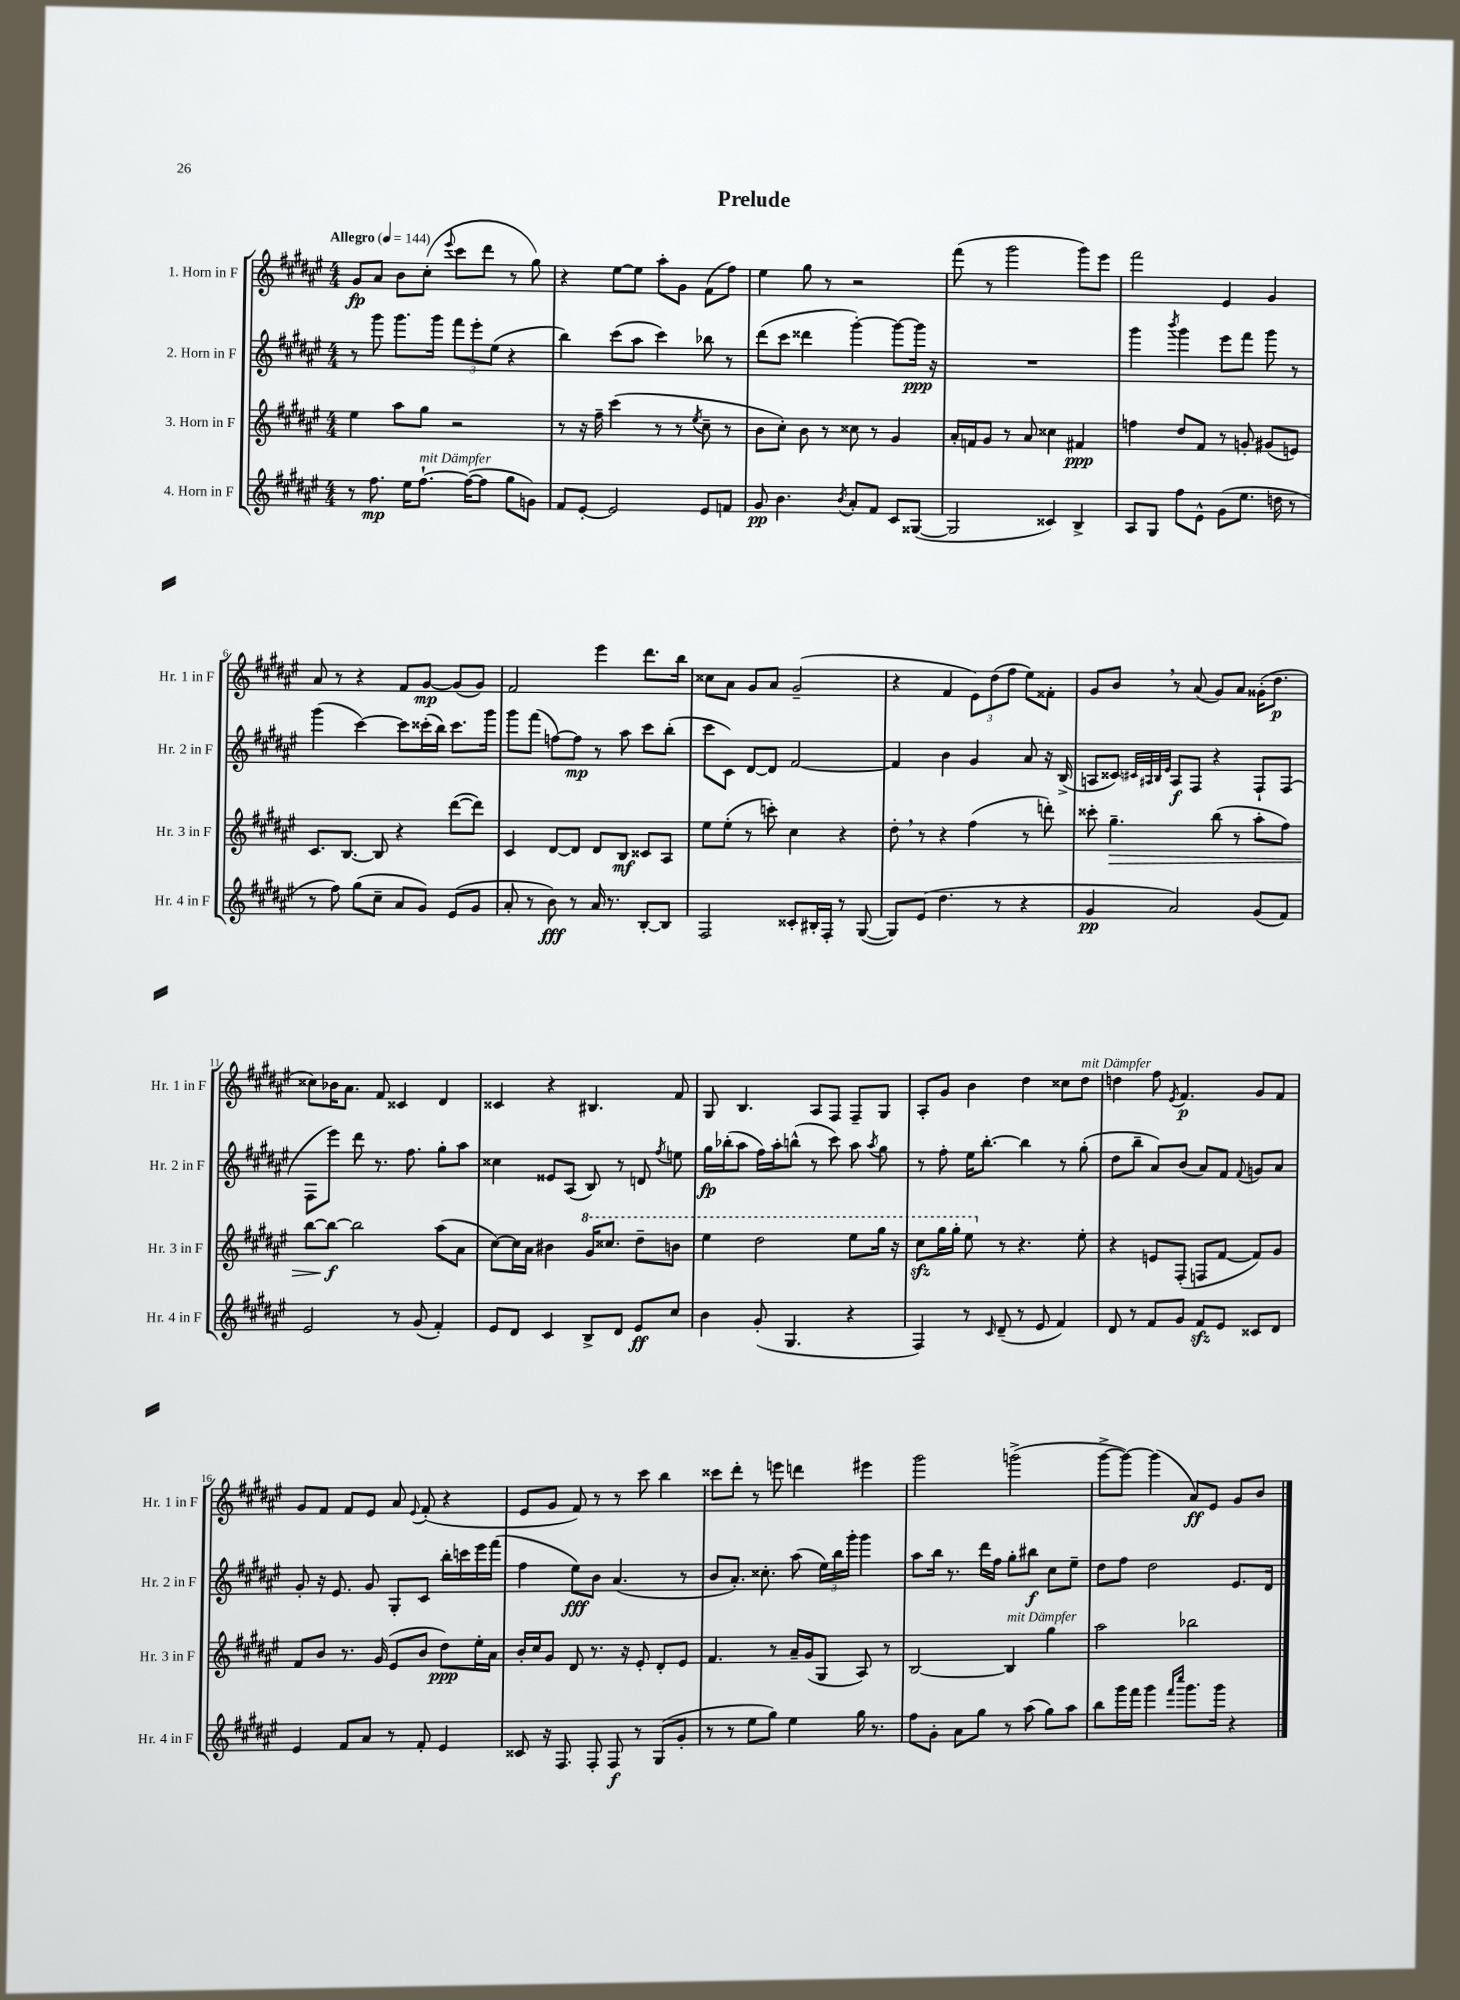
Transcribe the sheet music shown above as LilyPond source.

\header { title = "Prelude" }
<<
\new StaffGroup <<
\new Staff = "s0" \with { instrumentName = "1. Horn in F" shortInstrumentName = "Hr. 1 in F" } {
    \clef treble \key fis \major \numericTimeSignature \time 4/4 \tempo "Allegro" 4 = 144
    \autoBeamOff gis'8[\fp ais'8] b'8[ cis''8]-.( \appoggiatura { eis'''8 } cis'''8[ dis'''8] r8 gis''8) |
    r4 eis''8[~ eis''8] ais''8[-. gis'8] fis'8[( fis''8]) |
    eis''4 gis''8 r8 r2 |
    fis'''8( r8 gis'''2 gis'''8[) eis'''8] |
    fis'''2 eis'4 gis'4 |
    ais'8 r8 r4 fis'8[ gis'8]~\mp gis'8[( gis'8]) |
    fis'2 eis'''4 dis'''8.[ b''16] |
    cisis''8[ ais'8] gis'8[ ais'8] gis'2--( |
    r4 fis'4 \tuplet 3/2 { eis'8[) dis''8( fis''8] } eis''8[) fisis'8]-. |
    gis'8[ b'8] \breathe r8 ais'8( gis'8[) ais'8] gisis'16[-.( dis''8.]\p |
    cisis''8[) bes'16 ais'8.] fis'8 cisis'4 dis'4 |
    cisis'4 r4 bis4. fis'8 |
    gis8 b4. ais8[ fis8] fis8[-- gis8] |
    ais8[-. gis'8] b'4 dis''4 cisis''8[ dis''8]^\markup { \italic "mit Dämpfer" } |
    d''4 fis''8 \acciaccatura { eis'8 } fis'4.\p gis'8[ fis'8] |
    gis'8[ fis'8] fis'8[ eis'8] ais'8 \appoggiatura { eis'8 } fis'8-.( r4 |
    eis'8[ gis'8] fis'8) r8 r8 cis'''8 b''4 |
    cisis'''8[ dis'''8]-. r8 e'''8 d'''4 eis'''4 |
    gis'''2 g'''2->( |
    gis'''8[~-> gis'''8]~) gis'''4( ais'8[\ff) eis'8] gis'8[ b'8] \bar "|." |
}
\new Staff = "s1" \with { instrumentName = "2. Horn in F" shortInstrumentName = "Hr. 2 in F" } {
    \clef treble \key fis \major \numericTimeSignature \time 4/4
    \autoBeamOff r8 gis'''8 gis'''8.[ gis'''16] \tuplet 3/2 { fis'''8[ eis'''8-. eis''8]( } r4 |
    b''4) cis'''8[( ais''8] cis'''4) bes''8 r8 |
    dis'''8[( cis'''8] disis'''4 gis'''4~-.) gis'''8[~ gis'''16]\ppp r16 |
    R1 |
    gis'''4 \acciaccatura { b'''8 } gis'''4 eis'''8[ fis'''8] gis'''8 r8 |
    gis'''4( cis'''4~) cis'''8[ cisis'''16-.( b''16]) cisis'''8.[ gis'''16] |
    gis'''8[ fis'''8]( f''8[~) f''8]\mp r8 ais''8 cis'''8[ b''8]-.( |
    cis'''8[ cis'8]) dis'8[~ dis'8] fis'2~ |
    fis'4 b'4 gis'4 ais'8 r16 b16->( |
    a8[ cisis'8]) \grace { cis'32[ ais32 b32 eis'32] } ais8[\f fis8] r4 fis8[-! fis8]( |
    fis8[ eis'''8]) dis'''8 r8. fis''8. gis''8[-. ais''8] |
    cisis''4 eisis'8[ ais8]( b8) r8 d'8 \acciaccatura { fis''8 } e''8 |
    gis''16[\fp bes''16-.( ais''8] fis''16[) ais''16-. b''8]-^( r8 cis'''8) ais''8 \acciaccatura { ais''8 } gis''8 |
    r8 fis''8-. eis''16[ b''8.]~-. b''4 r8 gis''8-.( |
    dis''8[ b''8]-- ais'8[) b'8]( ais'8[) fis'8] \appoggiatura { fis'8 } g'8[ ais'8] |
    gis'8-. r16 eis'8. gis'8 gis8[-. cis'8] b''16[-. c'''16 eis'''16 fis'''16]( |
    fis''4 eis''8[\fff) b'8] ais'4.( r8 |
    b'8[ ais'8.]-.) cisis''8.-. ais''8( \tuplet 3/2 { eis''16[) b''16 gis'''16]-. } gis'''4 |
    ais''8[ b''16] r8. dis'''16[ fis''16] gis''8[-. bis''8]\f cis''8[ eis''8]-- |
    dis''8[ fis''8] dis''2 eis'8.[ dis'16] \bar "|." |
}
\new Staff = "s2" \with { instrumentName = "3. Horn in F" shortInstrumentName = "Hr. 3 in F" } {
    \clef treble \key fis \major \numericTimeSignature \time 4/4
    \autoBeamOff eis''4 ais''8[ gis''8] r2 |
    r8 r16 fis''16-- cis'''4( r8 r8 \acciaccatura { eis''8 } cis''8-- r8 |
    b'8[ cis''8]-.) b'8 r8 cisis''8 r8 gis'4 |
    ais'16[-. f'16 gis'8] r8 ais'8 cisis''4 fis'4\ppp |
    f''4 dis''8[ fis'8] r8 g'8-. gis'8[( e'8]) |
    cis'8.[ b8.]~ b8 r4 dis'''8[~( dis'''8]) |
    cis'4 dis'8[~ dis'8] dis'8[ b8]\mf cisis'8[ ais8] |
    eis''8[ eis''8]-.( r8 c'''8-.) cis''4 r4 |
    dis''8-. \breathe r8 r4 fis''4( r8 d'''8-.) |
    cisis'''8-. gis''4.--\> b''8( r8 ais''8[-. fis''8]) |
    b''8[~ b''8]~\f\! b''2 ais''8[( ais'8] |
    cis''8[~) cis''16 ais'16] bis'4 \ottava #1 gis''16[ cisis'''8.] dis'''8[-- b''!8] |
    eis'''4 dis'''2 eis'''8[ gis'''16] r16 |
    cis'''8[\sfz gis'''16 gis'''16]-. eis'''8 \ottava #0 r8 r4. eis''8-. |
    r4 e'8[ fis8]-.( f8[ fis'8]~ fis'8[) gis'8] |
    fis'8[ b'8] r8. gis'16( eis'8[ b'8] dis''8[\ppp) eis''16-. ais'16] |
    b'16[-. cis''16 gis'8] dis'8 r8. r16 eis'8-. dis'8[-. eis'8] |
    fis'4. r8 ais'16[-- gis'16( gis8] ais8) r8 |
    b2~ b4^\markup { \italic "mit Dämpfer" } gis''4 |
    ais''2 bes''2 \bar "|." |
}
\new Staff = "s3" \with { instrumentName = "4. Horn in F" shortInstrumentName = "Hr. 4 in F" } {
    \clef treble \key fis \major \numericTimeSignature \time 4/4
    \autoBeamOff r8 fis''8.\mp eis''16[ fis''8.]~-!^\markup { \italic "mit Dämpfer" } fis''16[~( fis''8] gis''8[ g'8]) |
    fis'8[ eis'8]~-. eis'2 eis'8[ f'8] |
    gis'8\pp b'4. \acciaccatura { b'8 } ais'8[-. fis'8] cis'8[ gisis8]~( |
    gisis2 cisis'4) b4-> |
    ais8[ gis8] fis''8[ eis'8]-^ gis'8[( eis''8.] d''16 r8 |
    r8 fis''8) gis''8[( cis''8]-- ais'8[ gis'8]) eis'8[( gis'8] |
    ais'8-. r8 b'8\fff) r8 ais'16 r8. b8[~-. b8] |
    fis2 cisis'8[-. bis16-. fis16]-. r8 gis8~( |
    gis8[) eis'8]( dis''4. r8 r4 |
    gis'4\pp ais'2) gis'8[( fis'8]) |
    eis'2 r8 gis'8( fis'4-.) |
    eis'8[ dis'8] cis'4 b8[-> dis'8] eis'8[\ff cis''8] |
    b'4 gis'8-.( gis4. r4 |
    fis4) r8 \grace { cis'16 } dis'8--( r8 eis'8 fis'4) |
    dis'8 r8 fis'8[ gis'8] fis'8[\sfz eis'8] cisis'8[ dis'8] |
    eis'4 fis'8[ ais'8] r8 fis'8-. eis'4 |
    cisis'8 r16 fis8. fis8-. fis8\f r8 gis8[( gis'8]-. |
    r8 r8 eis''8[ gis''8]) eis''4 gis''16 r8. |
    fis''8[ gis'8]-. ais'8[ gis''8] r8 ais''8( gis''8[) ais''8] |
    b''8[ gis'''16 fis'''16] gis'''4 \grace { fis'''16[ cis''''16] } gis'''8.[ gis'''16] r4 \bar "|." |
}
>>
>>
